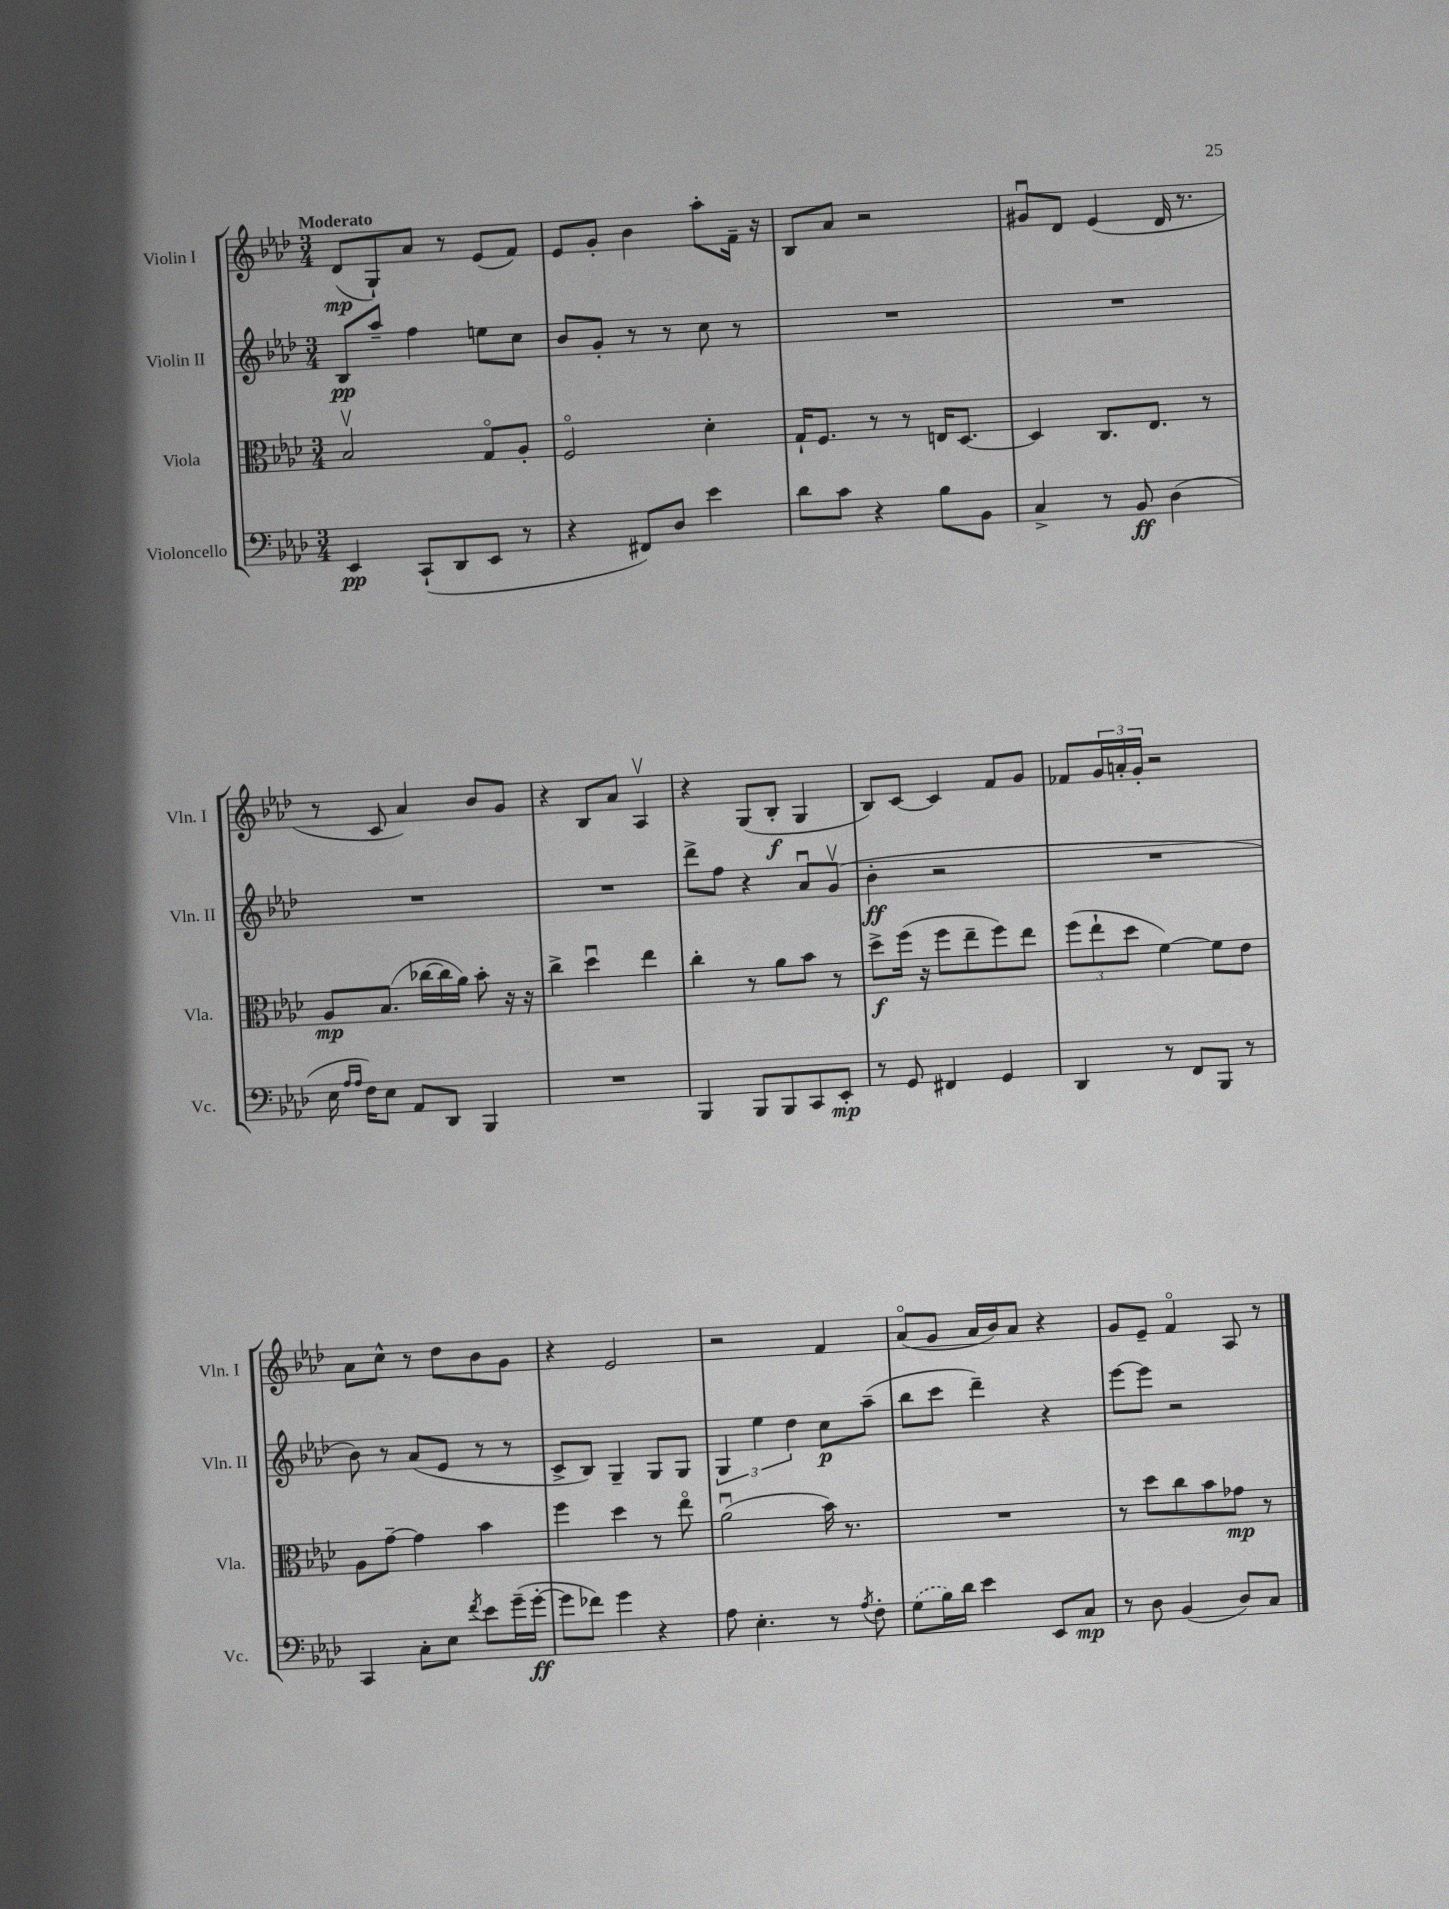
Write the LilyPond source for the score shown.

<<
\new StaffGroup <<
\new Staff = "s0" \with { instrumentName = "Violin I" shortInstrumentName = "Vln. I" } {
    \clef treble \key aes \major \numericTimeSignature \time 3/4 \tempo "Moderato"
    des'8\mp( g8-!) aes'8 r8 ees'8( f'8) |
    ees'8 g'8-. bes'4 aes''8-. f'16-- r16 |
    bes8 aes'8 r2 |
    gis'8\downbow des'8 ees'4( des'16 r8. |
    r8 c'8 aes'4) bes'8 g'8 |
    r4 bes8 aes'8 aes4\upbow |
    r4 g8( bes8-.\f g4 |
    bes8) c'8~ c'4 f'8 g'8 |
    fes'8 \tuplet 3/2 { g'16 a'16-. g'16-. } r2 |
    aes'8 c''8-^ r8 des''8 bes'8 g'8 |
    r4 ees'2 |
    r2 f'4 |
    aes'8\flageolet( g'8 aes'16 bes'16) aes'8 r4 |
    g'8 ees'8-- f'4\flageolet aes8 r8 \bar "|." |
}
\new Staff = "s1" \with { instrumentName = "Violin II" shortInstrumentName = "Vln. II" } {
    \clef treble \key aes \major \numericTimeSignature \time 3/4
    bes8\pp aes''8-- f''4 e''8 c''8 |
    bes'8 g'8-. r8 r8 c''8 r8 |
    R2. |
    R2. |
    R2. |
    R2. |
    des'''8-> f''8 r4 aes'8\downbow g'8\upbow( |
    bes'4-.\ff r2 |
    R2. |
    bes'8) r8 aes'8( ees'8 r8 r8 |
    c'8-> bes8) g4-- g8 g8 |
    \tuplet 3/2 { g4 ees''4 des''4 } c''8\p aes''8--( |
    bes''8 c'''8 des'''4--) r4 |
    ees'''8~ ees'''8 r2 \bar "|." |
}
\new Staff = "s2" \with { instrumentName = "Viola" shortInstrumentName = "Vla." } {
    \clef alto \key aes \major \numericTimeSignature \time 3/4
    bes2\upbow g8\flageolet aes8-. |
    f2\flageolet des'4-. |
    g16-! f8. r8 r8 e16 des8.~ |
    des4 c8. ees8. r8 |
    aes8\mp bes8.( ces''16~ ces''16 aes'16) bes'8-. r16 r16 |
    c''4-> des''4\downbow ees''4 |
    c''4-. r8 aes'8 bes'8 r8 |
    des''8->\f f''16( r16 f''8 ees''8-- f''8) ees''8 |
    \tuplet 3/2 { f''8( ees''8-! des''8 } f'4~) f'8 ees'8 |
    aes8 g'8~-- g'4 bes'4 |
    f''4 des''4 r8 ees''8\flageolet |
    aes'2\downbow( bes'16) r8. |
    R2. |
    r8 des''8 c''8 bes'8 ges'8\mp r8 \bar "|." |
}
\new Staff = "s3" \with { instrumentName = "Violoncello" shortInstrumentName = "Vc." } {
    \clef bass \key aes \major \numericTimeSignature \time 3/4
    ees,4\pp c,8-!( des,8 ees,8 r8 |
    r4 fis,8) des8 ees'4 |
    des'8 c'8 r4 bes8 bes,8 |
    c4-> r8 bes,8\ff des4( |
    ees16 \grace { aes16 aes16 } f16) ees8 aes,8 des,8 bes,,4 |
    R2. |
    bes,,4 bes,,8 bes,,8 c,8 ees,8-.\mp |
    r8 g,8 fis,4 g,4 |
    des,4 r8 f,8 bes,,8 r8 |
    c,4 c8-. ees8 \acciaccatura { f'8 } ees'8 g'16--( g'16~-.\ff |
    g'8 fes'8) g'4 r4 |
    aes8 ees4.-. r8 \acciaccatura { aes8 } f8-. |
    \once \slurDashed g8( bes16) des'16 ees'4 ees,8 c8\mp |
    r8 des8 bes,4( des8) c8 \bar "|." |
}
>>
>>
\layout { \context { \Score \remove "Bar_number_engraver" } }
